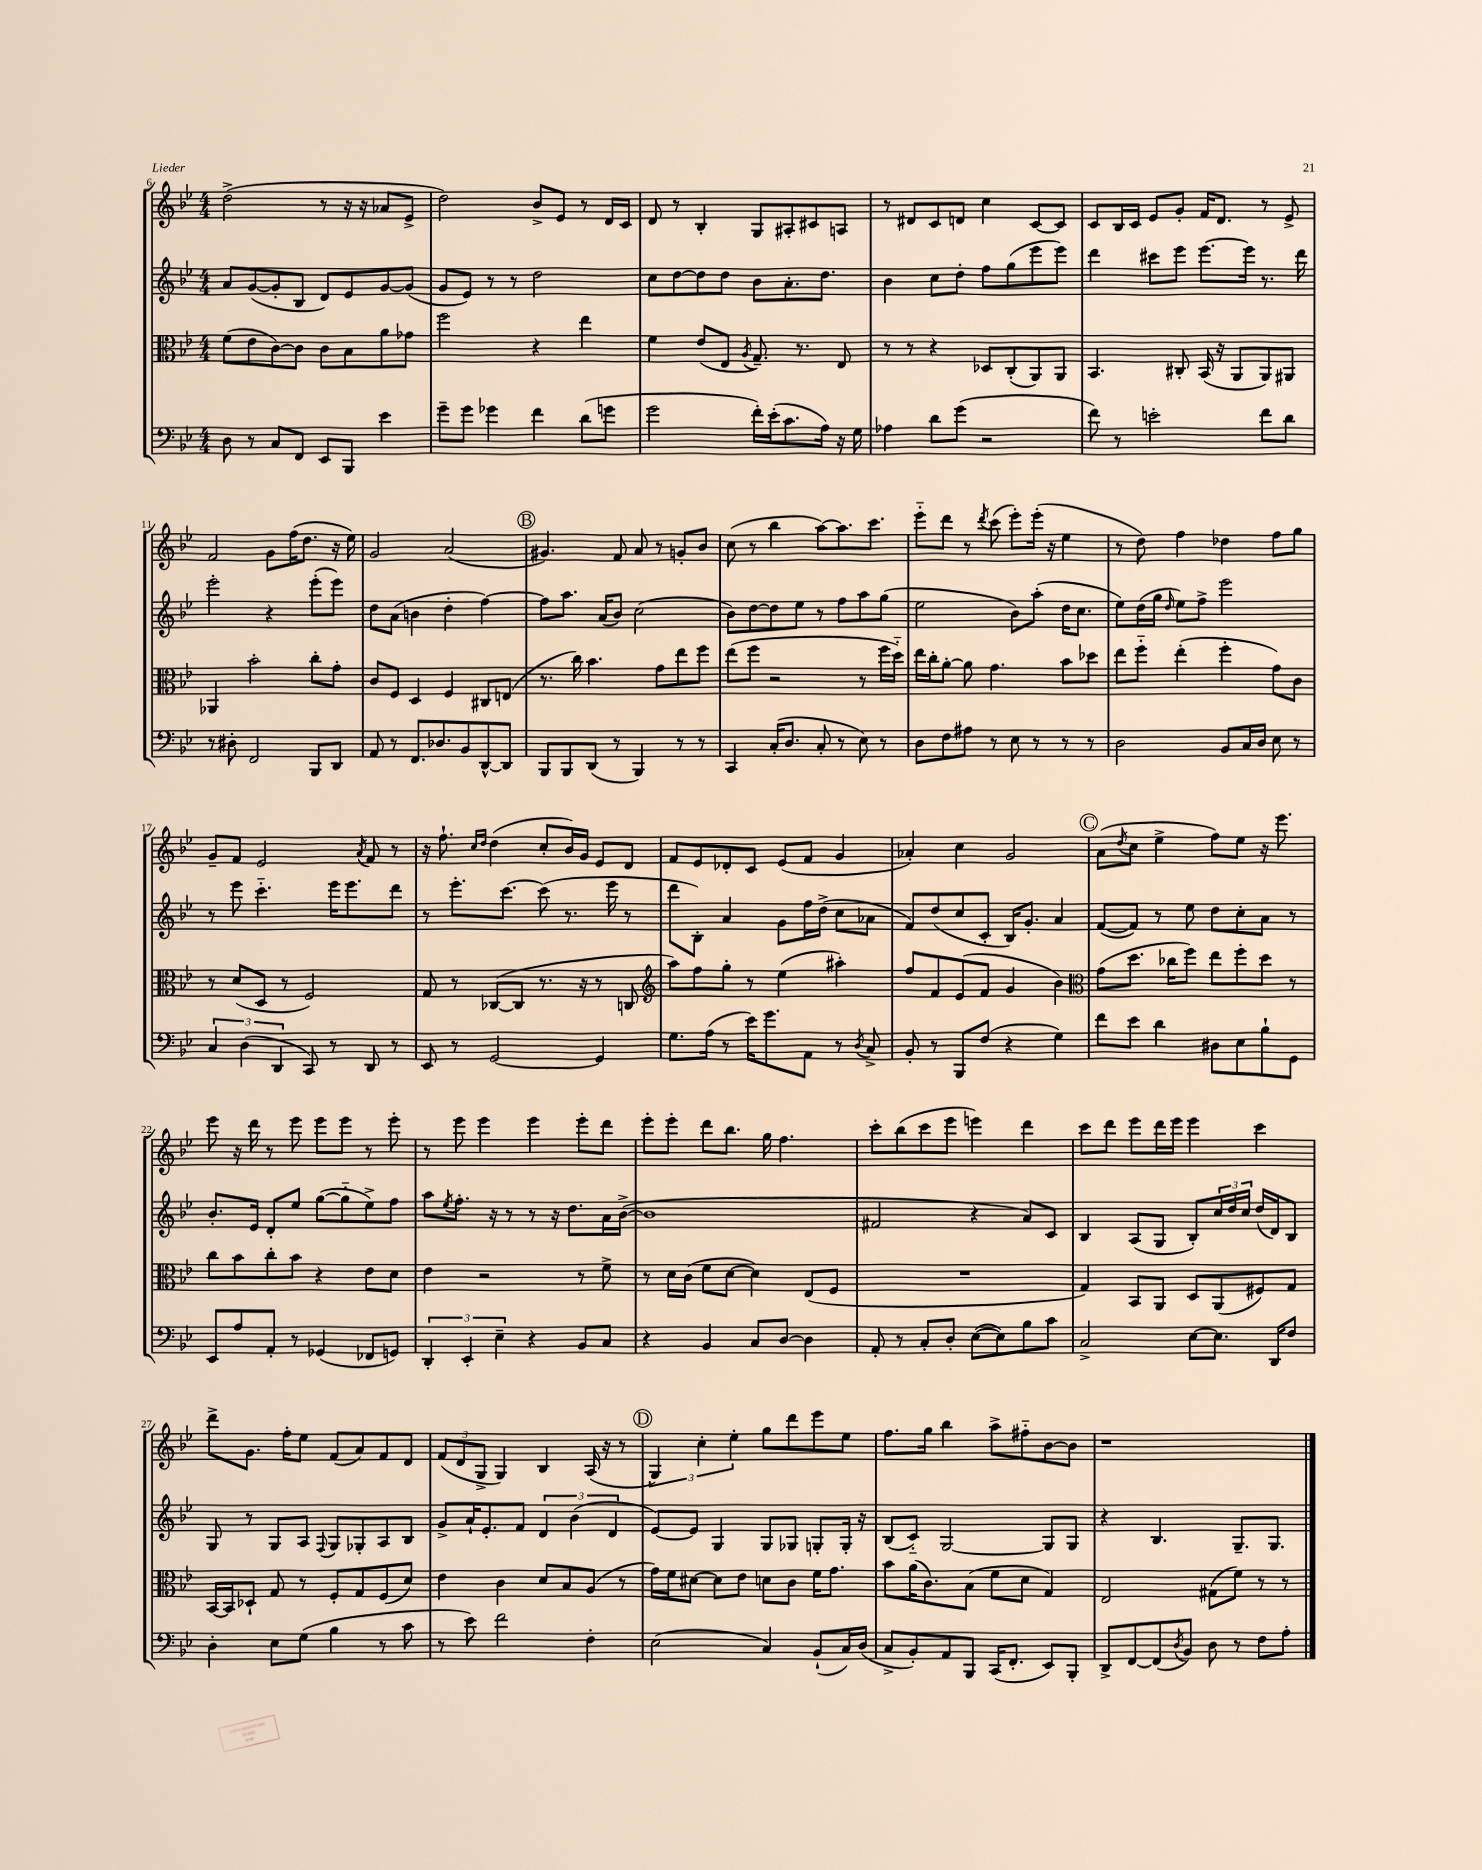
<<
\new StaffGroup <<
\new Staff = "s0" {
    \clef treble \key bes \major \numericTimeSignature \time 4/4
    d''2->( r8 r16 r16 aes'8 ees'8-> |
    d''2) bes'8-> ees'8 r8 d'16 c'16 |
    d'8 r8 bes4-. g8 ais8-. cis'8 a8 |
    r8 dis'8 c'8 d'8 c''4 c'8~ c'8 |
    c'8 bes16 c'16 ees'8 g'8-. f'16 d'8. r8 ees'8-> |
    f'2 g'8 f''16( d''8. r16 ees''16) |
    g'2 a'2( |
    \mark \markup { \circle "B" } gis'4.) f'8 a'8 r8 g'8-. bes'8 |
    c''8( r8 bes''4 a''8~) a''8. c'''8. |
    ees'''8-_ d'''8 r8 \acciaccatura { d'''8 } c'''8( ees'''8-.) ees'''16-.( r16 ees''4 |
    r8 d''8) f''4 des''4 f''8 g''8 |
    g'8-- f'8 ees'2 \acciaccatura { a'8 } f'8 r8 |
    r16 f''8.-! \grace { c''16 d''16 } d''4( c''8-. bes'16) g'16 ees'8 d'8 |
    f'8 ees'8 des'8-. c'8 ees'8( f'8 g'4 |
    aes'4-.) c''4 g'2 |
    \mark \markup { \circle "C" } a'8( \acciaccatura { d''8 } c''8 ees''4-> f''8) ees''8 r16 ees'''8. |
    ees'''8 r16 d'''16 r8 ees'''8 ees'''8 ees'''8 r8 ees'''8-. |
    r8 ees'''8 ees'''4 ees'''4 ees'''8-. d'''8 |
    ees'''8-. ees'''8-. d'''8 bes''8. g''16 f''4. |
    c'''8-. bes''8( c'''8 ees'''8 e'''4) d'''4 |
    c'''8 d'''8 ees'''8 d'''16 ees'''16 ees'''4 c'''4 |
    d'''8-> g'8. f''16-. ees''8 f'8( a'8) f'8 d'8 |
    \tuplet 3/2 { f'8( d'8 g8-> } g4) bes4 a16( r16 r8 |
    \mark \markup { \circle "D" } \tuplet 3/2 { g4) c''4-. ees''4-. } g''8 d'''8 ees'''8 ees''8 |
    f''8. g''16 bes''4 a''8-> fis''8-_ bes'8~ bes'8 |
    r1 \bar "|." |
}
\new Staff = "s1" {
    \clef treble \key bes \major \numericTimeSignature \time 4/4
    a'8 g'8~( g'8-. bes8 d'8) ees'8 g'8~ g'8( |
    g'8 ees'8) r8 r8 d''2 |
    c''8 d''8~ d''8 d''8 bes'8 a'8.-. d''8. |
    bes'4 c''8 d''8-. f''8 g''8( ees'''8 ees'''8) |
    d'''4 cis'''8 ees'''8 ees'''8.~ ees'''16 r8. d'''16 |
    ees'''2-. r4 ees'''8-.( ees'''8) |
    d''8 a'8( b'4 d''4-. f''4~) |
    \mark \markup { \circle "B" } f''8 a''8. a'16( bes'8) c''2( |
    bes'8) d''8~ d''8 ees''8 r8 f''8 a''8 g''8( |
    ees''2 bes'8) a''8-.( d''16 c''8. |
    ees''8) d''16( g''16 \grace { d''16 } ees''8) f''8-> ees'''2 |
    r8 ees'''8 c'''4.-_ ees'''16 ees'''8. d'''8 |
    r8 ees'''8.-. c'''8.~ c'''8( r8. ees'''16 r8 |
    d'''8 bes8-.) a'4 g'8 f''16 d''16->( c''8 aes'8 |
    f'8) d''8( c''8 c'8-. bes16) g'8.-. a'4 |
    \mark \markup { \circle "C" } f'8~( f'8) r8 ees''8 d''8 c''8-. a'8 r8 |
    bes'8.-. ees'16 d'8-. ees''8 g''8~( g''8-_ ees''8->) f''8 |
    a''8 \acciaccatura { ees''8 } f''8.-. r16 r8 r8 r16 d''8. a'16 bes'16~->( |
    bes'1 |
    fis'2 r4 a'8) c'8 |
    bes4 a8( g8 bes8-.) \tuplet 3/2 { c''16 d''16 c''16 } d''16( d'16) bes8 |
    g8 r8 g8 a8 \appoggiatura { f8 } g8 ges8-. a8 bes8 |
    g'8-> a'16-! ees'8.-. f'8 \tuplet 3/2 { d'4 bes'4( d'4 } |
    \mark \markup { \circle "D" } ees'8~) ees'8 g4 g8 ges8 g8-. g16-. r16 |
    bes8( c'8-_) g2~ g8 g8 |
    r4 bes4. g8.-- g8. \bar "|." |
}
\new Staff = "s2" {
    \clef alto \key bes \major \numericTimeSignature \time 4/4
    f'8( ees'8 c'8~) c'8 c'8 bes8 a'8 ges'8 |
    f''2 r4 ees''4 |
    f'4 ees'8( ees8 \acciaccatura { a8 } g8.--) r8. ees8 |
    r8 r8 r4 des8 c8-.( a,8) a,8 |
    bes,4. cis8-. bes,16( r16 a,8 a,8) ais,8 |
    aes,4 bes'2-. c''8-. g'8-. |
    c'8 f8 d4 f4 cis8 e8( |
    \mark \markup { \circle "B" } r8. c''16) bes'4. g'8 ees''8 f''8 |
    ees''8( f''8 r2 r8 f''16 d''16-_) |
    ees''16 c''16-. a'8~-. a'8 g'4. bes'8 des''8 |
    ees''8 f''8-_ ees''4-.( f''4-. g'8) c'8 |
    r8 d'8( d8 r8 f2) |
    g8 r8 ces8~( ces8 r8. r16 r8 c8 |
    \clef treble a''8) f''8 g''8-. r8 ees''4( ais''4-.) |
    f''8 f'8 ees'8( f'8 g'4 bes'4) |
    \mark \markup { \circle "C" } \clef alto g'8( d''8. ces''16 f''8) ees''8 f''8-. d''8 r8 |
    c''8 bes'8 c''8-. bes'8 r4 ees'8 d'8 |
    ees'4 r2 r8 f'8-> |
    r8 d'16 c'16( f'8 d'8~ d'4) ees8( f8 |
    R1 |
    g4) bes,8 a,8 d8 a,8( fis8) g8 |
    bes,16~ bes,16 des8-! g8 r8 f8-. g8 f8( d'8) |
    ees'4 c'4 d'8 bes8 a8( r8 |
    \mark \markup { \circle "D" } g'16) f'16 dis'8~ dis'8 ees'8 d'8 c'8 f'16 g'8. |
    bes'8 a'16( c'8.) bes8( f'8 d'8 g4) |
    ees2 gis8( f'8) r8 r8 \bar "|." |
}
\new Staff = "s3" {
    \clef bass \key bes \major \numericTimeSignature \time 4/4
    d8 r8 c8 f,8 ees,8 bes,,8 ees'4 |
    g'8-- g'8 ges'4 f'4 d'8( g'8 |
    g'2 f'16-.) ees'16-.( c'8. a16) r16 g16 |
    aes4 d'8 g'8( r2 |
    f'8) r8 e'2-. f'8 d'8 |
    r8 dis8-. f,2 bes,,8 d,8 |
    a,8 r8 f,8. des8. bes,8 d,8~-^ d,8 |
    \mark \markup { \circle "B" } bes,,8 bes,,8 d,8( r8 bes,,4) r8 r8 |
    c,4 c16-.( d8. c8-. r8 ees8) r8 |
    d8 f8 ais8 r8 ees8 r8 r8 r8 |
    d2 bes,8 c16 d16 ees8 r8 |
    \tuplet 3/2 { c4 d4( d,4 } c,8) r8 d,8 r8 |
    ees,8 r8 g,2~ g,4 |
    g8. a16( r8 ees'16) g'8. a,8 r8 \acciaccatura { d8 } c8-> |
    bes,8-. r8 bes,,8 f8( r4 g4) |
    \mark \markup { \circle "C" } f'8 ees'8 d'4 dis8 ees8 bes8-! g,8 |
    ees,8 a8 a,8-. r8 ges,4( fes,8 g,8) |
    \tuplet 3/2 { d,4-. ees,4-. ees4-- } r4 bes,8 c8 |
    r4 bes,4 c8 d8~ d4 |
    a,8-. r8 c8-. d8-. ees8~( ees8) bes8 c'8 |
    c2-> ees8~ ees8. d,16 f8 |
    d4-. ees8 g8( bes4 r8 c'8 |
    r8 ees'8) f'2 f4-. |
    \mark \markup { \circle "D" } ees2( c4) bes,8-!( c16) d16( |
    c8-> bes,8-.) a,8 bes,,8 c,16( f,8.-. ees,8) bes,,8-. |
    d,8-> f,8~ f,8( \acciaccatura { d8 } bes,8) d8 r8 f8 a8-. \bar "|." |
}
>>
>>
\layout { \context { \Score currentBarNumber = #6 } }
